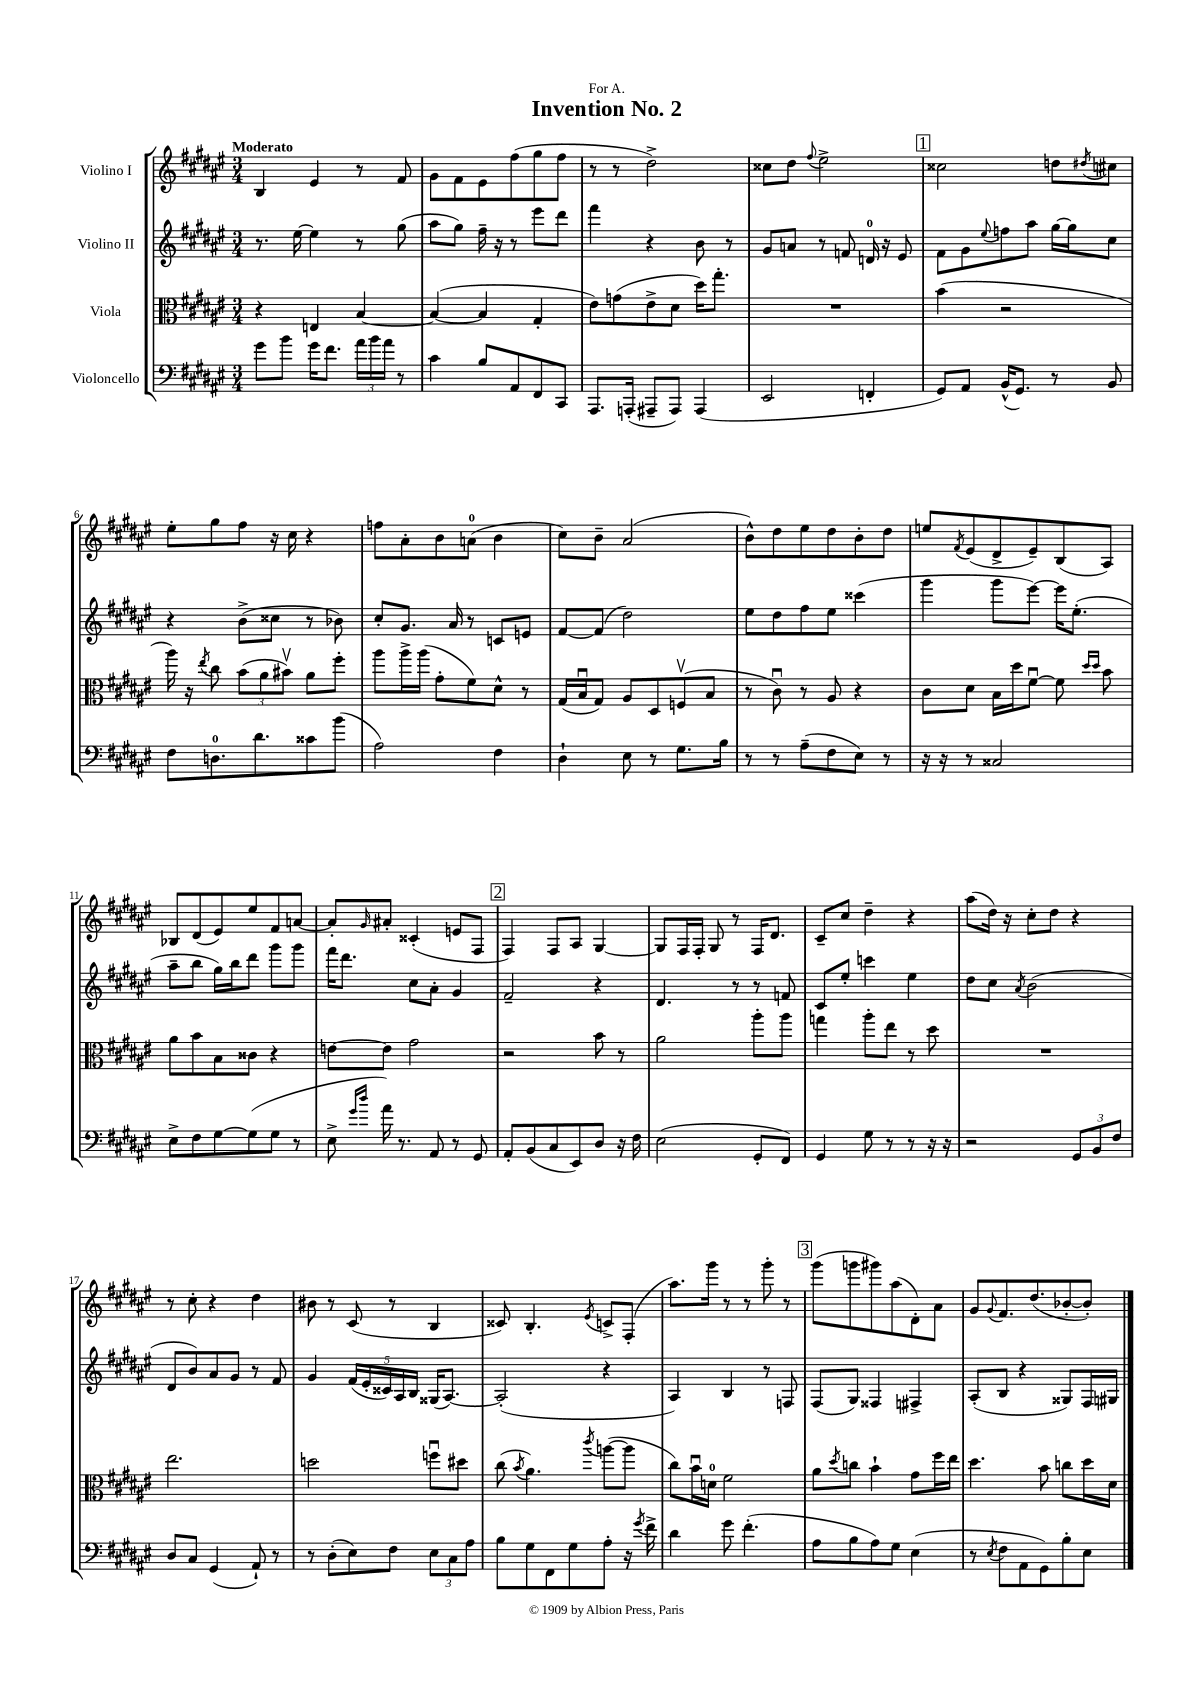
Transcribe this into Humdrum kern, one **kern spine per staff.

**kern	**kern	**kern	**kern
*staff4	*staff3	*staff2	*staff1
*clefF4	*clefC3	*clefG2	*clefG2
*k[f#c#g#d#a#e#]	*k[f#c#g#d#a#e#]	*k[f#c#g#d#a#e#]	*k[f#c#g#d#a#e#]
*M3/4	*M3/4	*M3/4	*M3/4
8g#\L	4r	8.r	4B/
8b\J	.	.	.
.	.	[16ee#\	.
16g#\LK	4E/	4ee#\]	4e#/
8.f#\J	.	.	.
24a#\LL	[4B/	8r	8r
24b\	.	.	.
24a#\JJ	.	.	.
8r	.	(8gg#\	8f#/
=	=	=	=
4c#\	(4B/_	8aa#\L	8g#\L
.	.	8gg#\J)	8f#\
8B/L	4B/]	16ff#~\	8e#\
.	.	16r	.
8AA#/	.	8r	(8ff#\
8FF#/	4G#'/	8eee#\L	8gg#\
8CC#/J	.	8ddd#\J	8ff#\J
=	=	=	=
8.AAA#/L	8e#\L)	4fff#\	8r
.	(8g\	.	8r
(16AAA'/Jk	.	.	.
8AAA#~/L	8e#^\	4r	2dd#^\)
8AAA#/J)	8d#\J	.	.
(4AAA#/	16dd#\LK)	8b\	.
.	8.gg#'\J	.	.
.	.	8r	.
=	=	=	=
2EE#/	2.r	8g#/L	8cc##\L
.	.	8a/J	8dd#\J
.	.	.	8qqff#/
.	.	8r	2ee#^\
.	.	8f/	.
4FF'/	.	16d/	.
.	.	16r	.
.	.	8e#/	.
=	=	=	=
8GG#/L)	(4b\	8f#\L	2cc##\
8AA#/J	.	8g#\	.
.	.	8qqee#/	.
(16BB^^/LK	2r	8ff\	.
8.GG#/J)	.	.	.
.	.	8aa#\J	.
8r	.	[16gg#\LL	8dd\L
.	.	16gg#\]J	.
.	.	.	8qdd#/
8BB/	.	8cc#\J	8cc#\J
=	=	=	=
8F#\L	16aa#\)	4r	8ee#'\L
.	16r	.	.
.	8qee#/	.	.
8.D\	8cc#\	.	8gg#\
.	(12b\L	(8b^\L	8ff#\J
8.d#\	.	.	.
.	12a#\	.	.
.	.	8cc##\J	16r
.	12b#v\J)	.	.
.	.	.	16cc#\
8c##\	8a#\L	8r	4r
(8b\J	8ff#'\J	8b-\)	.
=	=	=	=
2A#\)	8aa#\L	8cc#'/L	8ff\L
.	16aa#^\L	8.g#/J	8a#'\
.	(16aa#\JJ	.	.
.	8g#'\L	.	8b\
.	.	16a#/	.
.	8f#\)	8r	(8a\J
4F#\	8d#^^\J	8c/L	4b\
.	8r	8e/J	.
=	=	=	=
4D#`\	(16G#/LL	[8f#/L	8cc#\L)
.	16Bu/J	.	.
.	8G#/J)	(8f#/]J	8b~\J
8E#\	8A#/L	2dd#\)	(2a#/
8r	8D#/	.	.
8.G#\L	(8Fv/	.	.
.	8B/J	.	.
16B\Jk	.	.	.
=	=	=	=
8r	8r	8ee#\L	8b^^\L)
8r	8c#u\)	8dd#\	8dd#\
(8A#~\L	8r	8ff#\	8ee#\
8F#\	8A#/	8ee#\J	8dd#\
8E#\J)	4r	(4ccc##\	8b'\
8r	.	.	8dd#\J
=	=	=	=
16r	8c#\L	4ggg#\	8ee/L
16r	.	.	.
.	.	.	8qf#/
8r	8d#\J	.	(8e#/
2C##/	16B\LL	8ggg#\L	8d#^/
.	16dd#\J	.	.
.	[8f#u\J	[8eee#\J)	8e#~/)
.	8f#\]	16eee#\]LK	(8B/
.	.	(8.ee#'\J	.
.	16qqdd#/LL	.	.
.	16qqdd#/JJ	.	.
.	8b\	.	8A#/J)
=	=	=	=
8E#^\L	8a#\L	8aa#~\L	8B-/L
8F#\	8b\	8bb\J	(8d#/
[8G#\	8B\	16gg#\LL)	8e#/)
.	.	16bb\J	.
(8G#\]	8c##\J	8ddd#\J	8ee#/
8G#\J	4r	8ggg#\L	8f#/
8r	.	8ggg#\J	[8a/J
=	=	=	=
8E#^\	[8e\L	16fff#\LK	8a'/]L
.	.	8.ddd#\J	.
16qqg#/LL	.	.	.
16qqdd#/JJ	.	.	16qqg#/
16a#\)	8e\]J	.	8a#'/J
8.r	.	.	.
.	2g#\	8cc#\L	(4c##'/
8AA#/	.	8a#'\J	.
8r	.	4g#/	8e/L
8GG#/	.	.	8F#/J
=	=	=	=
8AA#'/L	2r	2f#~/	4F#/)
(8BB/	.	.	.
8C#/	.	.	8F#/L
8EE#/)	.	.	8A#/J
8D#/J	8b\	4r	[4G#/
16r	8r	.	.
16F#\	.	.	.
=	=	=	=
(2E#\	2a#\	4.d#/	8G#/]L
.	.	.	16F#/L
.	.	.	16F#'/JJ
.	.	.	8G#/
.	.	8r	8r
8GG#'/L	8aa#'\L	8r	16F#/LK
.	.	.	8.d#/J
8FF#/J)	8aa#\J	8f/	.
=	=	=	=
4GG#/	4gg\	8c#/L	8c#~/L
.	.	8ee#'/J	8cc#/J
8G#\	8aa#'\L	4ccc\	4dd#~\
8r	8ee#\J	.	.
8r	8r	4ee#\	4r
16r	8dd#\	.	.
16r	.	.	.
=	=	=	=
2r	2.r	8dd#\L	(8aa#\L
.	.	8cc#\J	16dd#\Jk)
.	.	.	16r
.	.	8qa#/	.
.	.	(2b\	8cc#'\L
.	.	.	8dd#\J
12GG#/L	.	.	4r
12BB/	.	.	.
12F#/J	.	.	.
=	=	=	=
8D#/L	2.ee#\	8d#/L	8r
8C#/J	.	8b/)	8cc#'\
(4GG#/	.	8a#/	4r
.	.	8g#/J	.
8AA#`/)	.	8r	4dd#\
8r	.	8f#/	.
=	=	=	=
8r	2dd\	4g#/	8b#\
(8D#'\L	.	.	8r
8E#\)	.	(20f#/LL	(8c#/
.	.	20e#'/	.
.	.	20c##/)	.
8F#\J	.	.	8r
.	.	20A#/	.
.	.	20B/JJ	.
12E#\L	8ffu\L	(16G##/LK	4B/
.	.	[8.A#/J)	.
12C#\	.	.	.
.	8dd#\J	.	.
12A#\J	.	.	.
=	=	=	=
8B\L	(8cc#\	(2A#'/]	8c##/)
.	8qb/	.	.
8G#\	4.a#\)	.	4.B'/
8FF#\	.	.	.
8G#\	.	.	.
.	8qccc#/	.	8qe#/
8A#'\J	([8aa\L	4r	8c^/L
16r	8aa\]J	.	(8F#'/J
8qg#/	.	.	.
16f#^\	.	.	.
=	=	=	=
4d#\	8cc#\L)	4A#/)	8.aa#\L)
.	16bu\L	.	.
.	16d\JJ	.	16ggg#\Jk
8g#\	2f#\	4B/	8r
(4.f#'\	.	.	8r
.	.	8r	8ggg#'\
.	.	8F/	8r
=	=	=	=
8A#\L	8a#\L	(8F#/L	(8ggg#\L
.	8qdd#/	.	.
8B\	8cc\J	8G#/J)	8ggg\
8A#\)	4b`\	4F##/	8ggg#\)
8G#\J	.	.	(8aa#\
(4E#\	8g#\L	4F#^/	8d#'\)
.	16ff#\L	.	8a#\J
.	16ee#\JJ	.	.
=	=	=	=
8r	4.dd#\	(8A#'/L	8g#/L
8qE#/	.	.	8qqg#/
8F#\L	.	8B/J	8.f#/
8AA#\	.	4r	.
.	.	.	(8.dd#/
8GG#\)	8b\	.	.
8B'\	8cc\L	8G##/L)	[8b-'/
8E#\J	16dd#\L	16F#/L	8b-'/]J)
.	16d#\JJ	16G#/JJ	.
==	==	==	==
*-	*-	*-	*-
